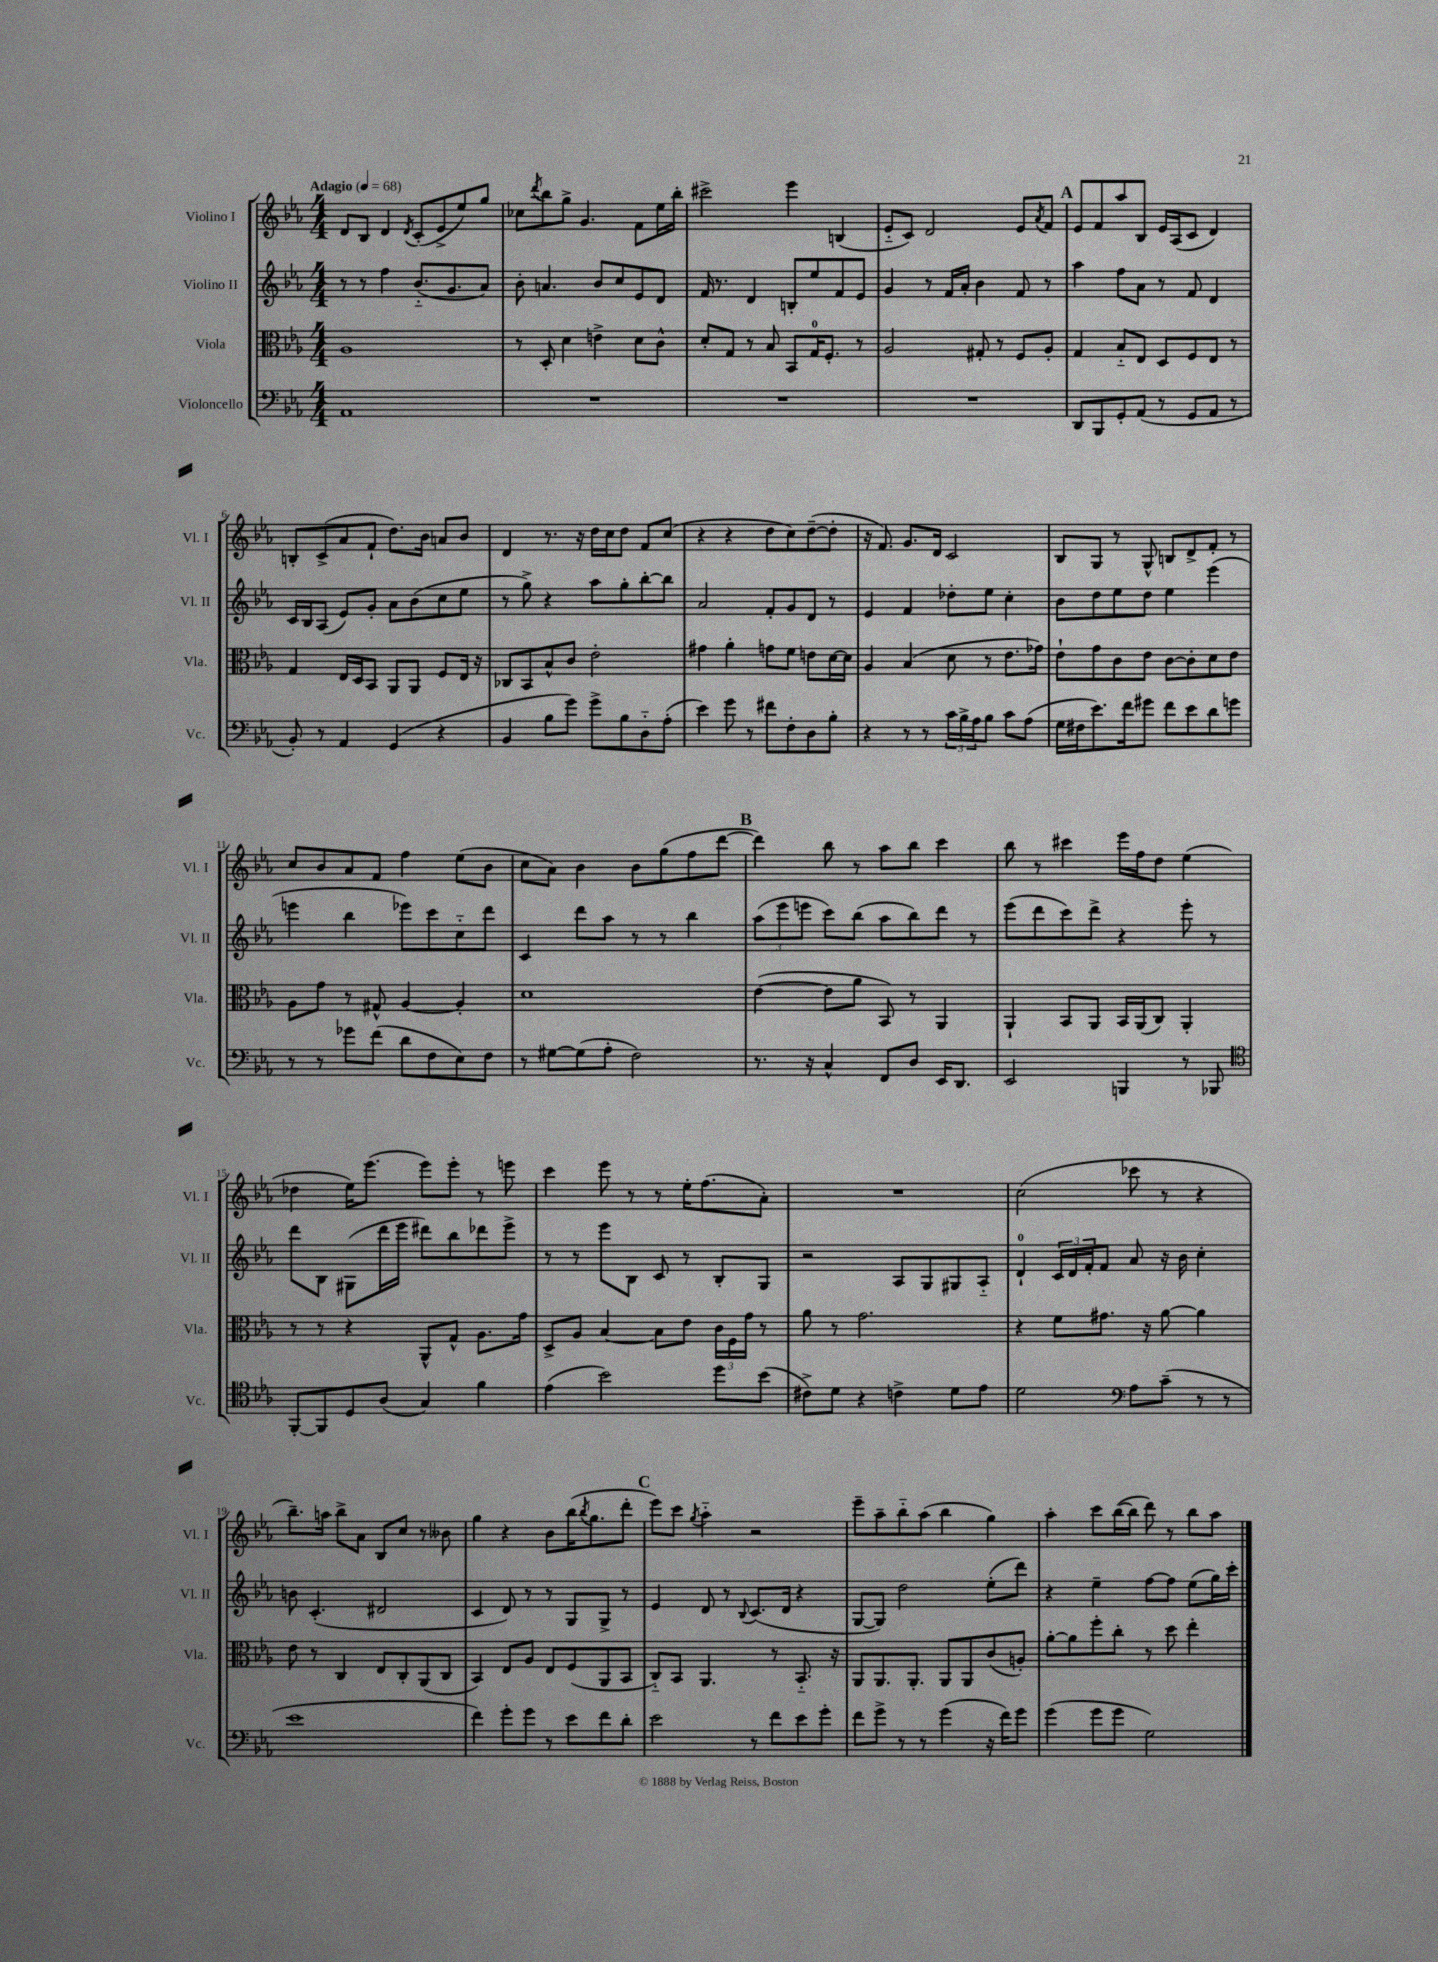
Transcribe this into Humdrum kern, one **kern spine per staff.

**kern	**kern	**kern	**kern
*part4	*part3	*part2	*part1
*staff4	*staff3	*staff2	*staff1
*I"Violoncello	*I"Viola	*I"Violino II	*I"Violino I
*I'Vc.	*I'Vla.	*I'Vl. II	*I'Vl. I
*clefF4	*clefC3	*clefG2	*clefG2
*k[b-e-a-]	*k[b-e-a-]	*k[b-e-a-]	*k[b-e-a-]
*M4/4	*M4/4	*M4/4	*M4/4
*MM68	*MM68	*MM68	*MM68
=1	=1	=1	=1
!	!	!	!LO:TX:a:B:t=Adagio
1AA-	1A-	8r	8d/L
.	.	8r	8B-/J
.	.	4ff\	4d/
.	.	.	8qd/
.	.	(8.b-/L	(8c'/L
.	.	.	8e-^/
.	.	8.g/	.
.	.	.	8ee-/)
.	.	8a-/J)	8gg/J
=2	=2	=2	=2
1r	8r	8b-'\	8cc-X\L
.	.	.	8qddd/
.	8D'/	4.an/	8bb-\
.	4d\	.	8gg^\J
.	.	.	4.g/
.	4en^\	8b-/L	.
.	.	8cc/	.
.	8d\L	8e-/	8f\L
.	8c^^\J	8d/J	16ee-\L
.	.	.	16bb-'\JJ
=3	=3	=3	=3
1r	8d'/L	16f/	2ccc#X^\
.	.	8.r	.
.	8G/J	.	.
.	8r	4d/	.
.	8B-/	.	.
.	8BB-/L	8Bn'/L	4eee-\
.	16G/K	8ee-/	.
.	8.F'/J	.	.
.	.	8f/	(4Bn/
.	8r	8e-/J	.
=4	=4	=4	=4
1r	2A-/	4g/	8e-/L
.	.	.	8c/J)
.	.	8r	2d/
.	.	16f/LL	.
.	.	16a-'/JJ	.
.	8G#X'/	4b-\	.
.	8r	.	.
.	8F/L	8f/	8e-/L
.	.	.	8qa-/
.	8A-'/J	8r	8f/J
!!LO:REH:place=s1:t=A
=5	=5	=5	=5
8DD/L	4G/	4aa-\	8e-/L
8BBB-/	.	.	8f/
8GG'/	8B-/L	8ff\L	8aa-/
(8AA-/J	8E-/J	8a-\J	8B-/J
8r	8D/L	8r	16e-/LL
.	.	.	(16A-/J
8GG/L	8F/	8f/	8c/J
8AA-/J	8E-/J	4d/	4d/)
8r	8r	.	.
!!LO:LB:g=z
=6	=6	=6	=6
8BB-'/)	4G/	16c/LL	8Bn'/L
.	.	16B-/J	.
8r	.	(8A-/J	(8c^/
4AA-/	16E-/LL	8e-/L)	8a-/
.	16D/J	.	.
.	8BB-/J	8g'/J	8f`/J
(4GG/	8AA-/L	8a-\L	8.dd\L)
.	8AA-/J	(8b-\	.
.	.	.	16b-\Jk
4r	8F/L	8cc\	8an/L
.	16E-/Jk	8ee-\J	8b-/J
.	16r	.	.
=7	=7	=7	=7
4BB-/	8C-X/L	8r	4d/
.	8BB-/	8gg^\)	.
8B-\L	8B-^^/	4r	8.r
8g\J)	8c/J	.	.
.	.	.	16r
8g^\L	2e-'\	8aa-\L	16dd\LL
.	.	.	16cc\J
8B-\	.	8gg'\	8dd\J
8D\	.	[8bb-'\	8f/L
(8A-'\J	.	8bb-\J]	(8cc/J
=8	=8	=8	=8
4e-\)	4g#X\	2a-/	4r
8g\	4a-'\	.	4r
8r	.	.	.
8f#X\L	8gn\L	8f'/L	8dd\L
8F'\	8f\J	8g/	8cc\)
8D\	8en\L	8d/J	([8dd~\
8B-'\J	[16d\L	8r	8dd'\J]
.	16d\JJ]	.	.
=9	=9	=9	=9
4r	4A-/	4e-/	16r
.	.	.	8.f/)
8r	(4B-/	4f/	8.g/L
8r	.	.	.
.	.	.	16d/Jk
24c\LL	8d\	8dd-X'\L	2c/
24B-^\	.	.	.
24A-\J	.	.	.
8B-\J	8r	8ee-\J	.
8c\L	8.e-\L	4cc'\	.
(8A-\J	.	.	.
.	16g-X\Jk)	.	.
=10	=10	=10	=10
16G\LL	8e-`\L	8b-\L	8B-/L
16F#X\J	.	.	.
8.e-\)	8g\	8dd\	8G/J
.	8c\	8ee-\	8r
16f\k	.	.	.
8g#X\J	8e-\J	8dd\J	8G^^/
8f\L	[8c\L	4ee-\	8Bn/L
8e-\	8c'\]	.	8d^/
8d\	8d\	(4eee-\	8f'/J
8gn\J	8e-\J	.	8r
!!LO:LB:g=z
=11	=11	=11	=11
8r	8A-\L	4eeen\	8cc/L
8r	8g\J	.	8b-/
8g-X\L	8r	4bb-\	8a-/
(8f\J	8G#X^^/	.	8f/J
8d\L	[4A-/	8eee-X\L)	4ff\
8F\	.	8ccc\	.
8E-\)	4A-'/]	8cc\	(8ee-\L
8F\J	.	8ddd\J	8b-\J
=12	=12	=12	=12
8r	1d	4c/	8cc\L
[8G#X\L	.	.	8a-\J)
(8G#\]	.	8ddd\L	4b-\
8A-'\J	.	8aa-\J	.
2F\)	.	8r	8b-\L
.	.	8r	(8gg\
.	.	4bb-\	8ff\
.	.	.	[8ddd\J
!!LO:REH:place=s1:t=B
=13	=13	=13	=13
8.r	([4e-\	(12aa-\L	4ddd\])
.	.	12eee-\	.
.	.	12eeen\J	.
16r	.	.	.
4C^^/	8e-\L]	8ccc\L)	8bb-\
.	8a-\J	(8bb-\J	8r
8FF/L	8BB-/)	8aa-\L	8aa-\L
8D/J	8r	8bb-\)	8bb-\J
16EE-/KL	4AA-/	8ddd\J	4ccc\
8.DD/J	.	.	.
.	.	8r	.
=14	=14	=14	=14
2EE-/	4AA-`/	(8eee-\L	8bb-\
.	.	8ddd\	8r
.	8BB-/L	8ccc\)	4ccc#X\
.	8AA-/J	8ddd^\J	.
4BBBn/	16BB-/LL	4r	16eee-\LL
.	(16AA-/J	.	16ff\J
.	8C/J)	.	8dd\J
8r	4AA-'/	8eee-'\	(4ee-\
8BBB-X/	.	8r	.
!!LO:LB:g=z
=15	=15	=15	=15
*clefC4	*	*	*
[8FF'/L	8r	8ddd\L	4dd-X\
8FF/]	8r	8B-\J	.
8D/	4r	(8G#X\L	16ee-\KL)
.	.	.	(8.eee-\J
(8A-/J	.	16ddd\L	.
.	.	16eee-\JJ	.
4G/)	8AA-^^/L	8ddd#X\L)	8eee-\L)
.	8G^^/J	8bb-\	8eee-'\J
4f\	8.A-\L	8ddd-X\	8r
.	.	8eee-^\J	8eeen\
.	16g\Jk	.	.
=16	=16	=16	=16
(4e-\	8D^/L	8r	4ccc\
.	8A-/J	8r	.
2b-\)	[4B-/	8eee-\L	8eee-\
.	.	8B-\J	8r
.	8B-\L]	8c/	8r
.	8e-\J	8r	16ee-'\KL
.	.	.	(8.ff\
8dd\L	24c\LL	8B-'/L	.
.	24F\	.	.
.	24g\JJ	.	.
(8b-\J	8r	8G/J	8a-'\J)
=17	=17	=17	=17
8c#X^\L)	8a-\	2r	1r
8d\J	8r	.	.
4r	2.g\	.	.
4cn^\	.	8A-/L	.
.	.	8G/	.
8d\L	.	8G#X/	.
8e-\J	.	8A-/J	.
=18	=18	=18	=18
2d\	4r	4d`/	(2cc\
.	8f\L	24c/LL	.
.	.	24d/	.
.	.	24f'/J	.
.	8.g#X\J	8f/J	.
*clefF4	*	*	*
8A-\L	.	8a-/	8ccc-X\
.	16r	.	.
(8c~\J	[8a-\	16r	8r
.	.	16b-\	.
8r	4a-\]	4cc'\	4r
8r	.	.	.
!!LO:LB:g=z
=19	=19	=19	=19
1e-	8e-\	8bn\	8.bb-~\L)
.	8r	(4.c'/	.
.	.	.	16aan\Jk
.	4C/	.	8bb-^\L
.	.	.	8a-\J
.	8E-/L	2d#X/	8B-/L
.	8C'/	.	8cc/J
.	(8AA-/	.	8r
.	8C/J	.	8b--X\
=20	=20	=20	=20
4f\)	4BB-/)	4c/	4gg\
8g'\L	8E-/L	8d/)	4r
8g\J	8A-/J	8r	.
8r	8E-/L	8r	8b-\L
8e-\L	(8F/	8G/L	(16bb-\K
.	.	.	8qbb-/
.	.	.	8.gg\
8f\	8AA-/	8G^/J	.
8d'\J	8BB-/J	8r	8ddd'\J
!!LO:REH:place=s1:t=C
=21	=21	=21	=21
2e-\	8C/L)	4e-/	8eee-\L)
.	8BB-/J	.	8ccc\J
.	.	.	8qgg/
.	4.AA-/	8d/	4aa-\
.	.	8r	.
.	.	8qqB-/	.
8r	.	(8.c/L	2r
8f\L	8r	.	.
.	.	16d/Jk	.
8e-\	8.BB-/	4r	.
8g'\J	.	.	.
.	16r	.	.
=22	=22	=22	=22
8f\L	8AA-/L	[8G/L	8eee-~\L
8g^\J	8.AA-/	8G/J])	8aa-~\
8r	.	2dd\	8bb-\
.	8.AA-'/J	.	.
8r	.	.	(8aa-\J
(4g\	8AA-/L	.	4bb-\
.	8AA-/	.	.
16r	(8c/	(8ee-'\L	4gg\)
16f\KL)	.	.	.
8g\J	8An'/J)	8ddd\J)	.
=23	=23	=23	=23
(4g\	[8a-'\L	4r	4aa-'\
.	8a-\]	.	.
8g\L	8ff'\	4ee-~\	8ccc\L
8g\J	8cc'\J	.	([16bb-\L
.	.	.	16bb-\JJ]
2G\)	8r	[8ff\L	8ddd\)
.	8dd\	8ff\J]	8r
.	4ee-'\	(8ee-\L	8bb-\L
.	.	16gg\L)	8aa-\J
.	.	16ccc'\JJ	.
==	==	==	==
*-	*-	*-	*-
